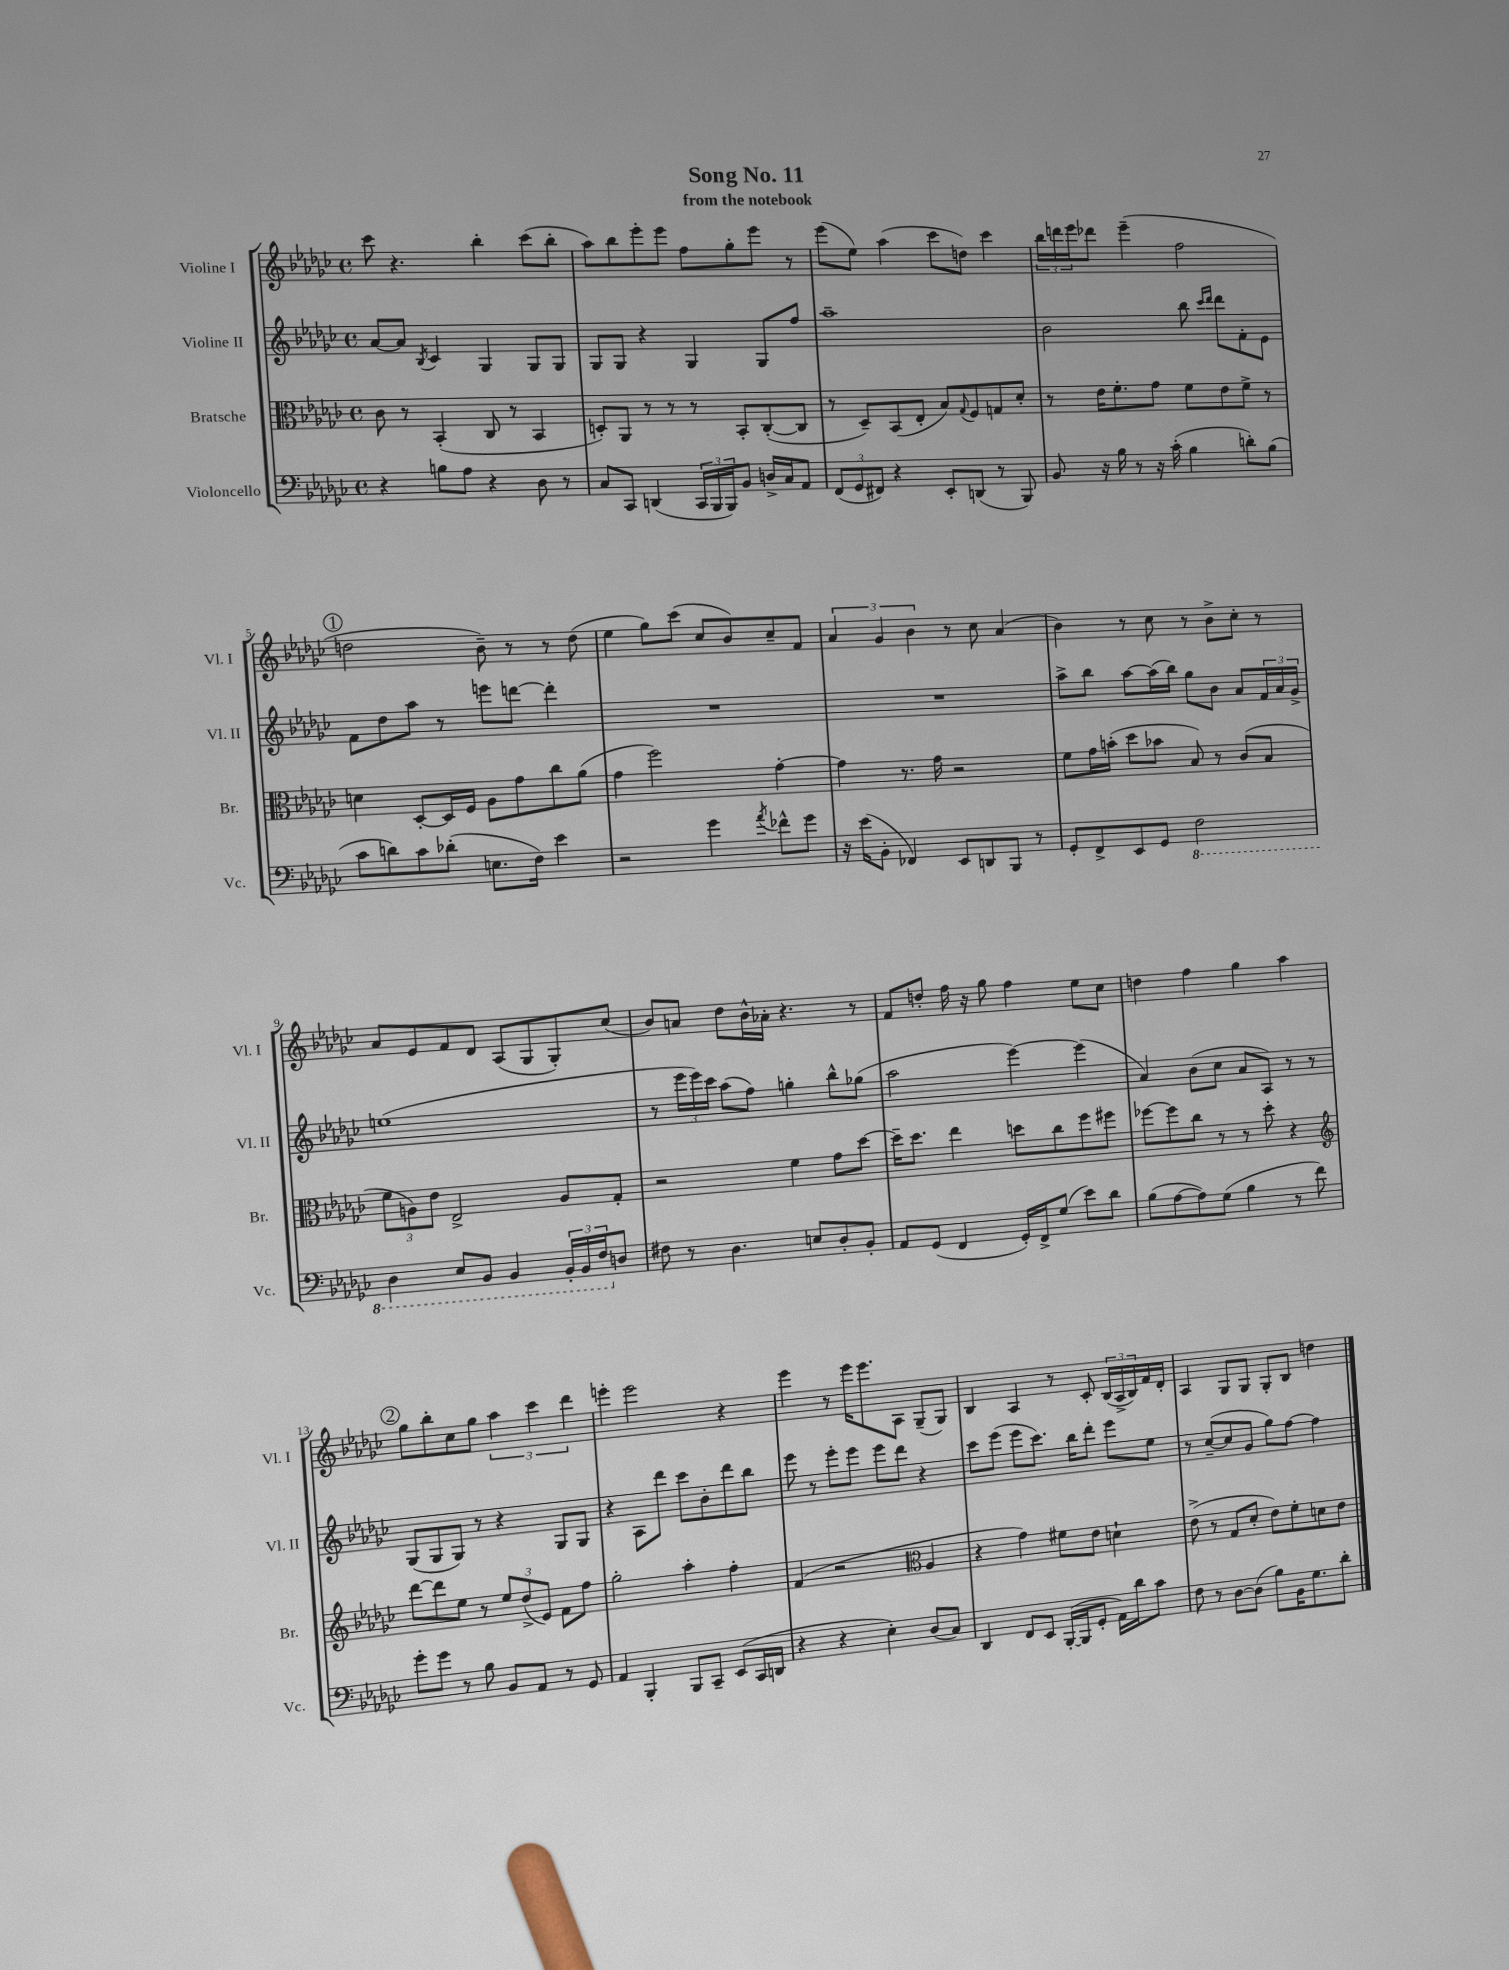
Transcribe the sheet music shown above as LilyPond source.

\header { title = "Song No. 11" subtitle = "from the notebook" }
<<
\new StaffGroup <<
\new Staff = "s0" \with { instrumentName = "Violine I" shortInstrumentName = "Vl. I" } {
    \clef treble \key ges \major \defaultTimeSignature \time 4/4
    ces'''8 r4. bes''4-. ces'''8( bes''8-. |
    aes''8) bes''8 ees'''8-. ees'''8 f''8 ges''8-. ees'''8 r8 |
    ees'''8( ees''8) aes''4( ces'''8 d''8) ces'''4 |
    \tuplet 3/2 { bes''16 d'''16 ees'''16 } des'''8 ees'''4--( f''2 |
    \mark \markup { \circle "1" } d''2 bes'8--) r8 r8 d''8( |
    ees''4 ges''8) ces'''8( ces''8 bes'8) ces''8-- f'8 |
    \tuplet 3/2 { aes'4 ges'4 bes'4 } r8 ces''8 aes'4( |
    bes'4) r8 ces''8 r8 bes'8-> ces''8-. r8 |
    aes'8 ees'8 f'8 des'8 aes8( ges8 ges8-.) ces''8( |
    bes'8) a'8 des''8 bes'16-^ aes'16-. r4. r8 |
    f'8 d''8-. f''16 r16 ges''8 f''4 ees''8 ces''8 |
    d''4 f''4 ges''4 aes''4 |
    \mark \markup { \circle "2" } ges''8 bes''8-. ces''8 ges''8 \tuplet 3/2 { aes''4 ces'''4 des'''4 } |
    e'''4-. e'''2 r4 |
    ees'''4 r8 ees'''16 ees'''8. aes8 ges8--( ges8) |
    bes4 aes4 r8 ces'8-. \tuplet 3/2 { bes16( aes16-> bes16) } f'16 des'16-. |
    aes4 ges8 ges8 ges8-. bes8 d''4 \bar "|." |
}
\new Staff = "s1" \with { instrumentName = "Violine II" shortInstrumentName = "Vl. II" } {
    \clef treble \key ges \major \defaultTimeSignature \time 4/4
    aes'8~ aes'8 \acciaccatura { bes8 } ces'4 ges4 ges8 ges8 |
    ges8 ges8 r4 ges4 ges8 f''8 |
    aes''1-- |
    bes'2 bes''8 \grace { ces'''16 des'''16 } des'''8 f'8-. ees'8 |
    \mark \markup { \circle "1" } f'8 des''8 aes''8 r8 e'''8 d'''8~ d'''4-. |
    R1 |
    R1 |
    aes''8-> bes''8 aes''8~ aes''16( bes''16) ges''8 bes'8 aes'8 \tuplet 3/2 { f'16 aes'16 ges'16-> } |
    e''1( |
    r8 \tuplet 3/2 { ees'''16 ees'''16) ces'''16 } aes''8( f''8) g''4-. bes''8-^ ges''8( |
    aes''2 ees'''4~) ees'''4( |
    aes'4) bes'8( ces''8 aes'8 aes8) r8 r8 |
    \mark \markup { \circle "2" } ges8( ges8 ges8) r8 r4 ges8 ges8 |
    r4 aes8 des'''8 ces'''8 bes'8-. des'''8 bes''8 |
    ees'''8 r8 ees'''8-. ees'''8 ees'''8 des'''8 r4 |
    ces'''8 ees'''8( ees'''8 ces'''8.) bes''16 des'''8-. ees'''8 ees''8 |
    r8 ces''8~--( ces''8 ges'8 ges''8) f''8~ f''4 \bar "|." |
}
\new Staff = "s2" \with { instrumentName = "Bratsche" shortInstrumentName = "Br." } {
    \clef alto \key ges \major \defaultTimeSignature \time 4/4
    ces'8 r8 bes,4-.( ces8 r8 bes,4 |
    d8-.) aes,8 r8 r8 r8 bes,8-. ces8~-.( ces8 |
    r8 des8--) bes,8( ees8-. bes8) \appoggiatura { ges8 } f8 g8 des'8-. |
    r8 ees'16 f'8.-. ges'8 f'8 ees'8 f'8-> r8 |
    \mark \markup { \circle "1" } d'4 des8~-. des16 f16 aes8 ges'8 ces''8 aes'8( |
    ges'4 f''2) ges'4~-. |
    ges'4 r8. ges'16 r2 |
    f'8 ges'16 b'16-.( des''8 bes'8 bes8) r8 ces'8( bes8 |
    \tuplet 3/2 { f'8 a8) ees'8 } ees2-> a8 ges8-. |
    r2 f'4 ges'8 des''8~ |
    des''16-- des''8. ees''4 d''8 ces''8 f''8 fis''8 |
    fes''8~ fes''8 ces''8 r8 r8 des''8-. r4 |
    \mark \markup { \circle "2" } \clef treble des'''8~ des'''8 ees''8 r8 \tuplet 3/2 { ees''8 des''8->( ees'8) } f'8 f''8 |
    ges''2-. aes''4-. f''4-. |
    f'4( r2 \clef alto aes4 |
    r4 ges'4) fis'8 ees'8 d'4-! |
    ees'8->( r8 ges8 des'8-. ees'8) f'8-. d'8 ees'8 \bar "|." |
}
\new Staff = "s3" \with { instrumentName = "Violoncello" shortInstrumentName = "Vc." } {
    \clef bass \key ges \major \defaultTimeSignature \time 4/4
    r4 b8 aes8 r4 des8 r8 |
    ces8 ces,8 d,4( \tuplet 3/2 { ces,16 bes,,16 bes,,16) } bes,8 d16-> ces16 aes,8 |
    \tuplet 3/2 { f,8( ges,8 fis,8) } r4 ees,8-. d,8( r8 bes,,8) |
    bes,8 r16 bes16 r8 r16 ces'16-.( bes4 d'8-.) bes8( |
    \mark \markup { \circle "1" } ces'8 d'8) ces'8 des'8-.( e8. f16) ees'4 |
    r2 ges'4 \acciaccatura { aes'8 } fes'8-^ ges'8 |
    r16 ees'16( bes,8-. fes,4) ees,8 d,8 bes,,8 r8 |
    ges,8-. f,8-> ees,8 ges,8 \ottava #-1 f,2 |
    des,4 ees,8 bes,,8 bes,,4 \tuplet 3/2 { bes,,16-. bes,,16 f,16 \ottava #0 } d8 |
    fis8 r8 des4. e8 des8-. bes,8-. |
    aes,8 ges,8( f,4 ges,16-.) f,16-> ges8( ees'8) des'8 |
    bes8( aes8~ aes8) ges8( bes4 r8 f'8) |
    \mark \markup { \circle "2" } ges'8-. ges'8 r8 bes8 bes,8 aes,8 r8 ges,8 |
    aes,4 bes,,4-. bes,,8 ces,8-- ees,8( ces,16 d,16 |
    r4 r4 ees4-.) des8( ces8) |
    des,4 f,8 ees,8 bes,,16~-.( bes,,16 ges,8-. aes,16) des'16 ces'8 |
    f8 r8 des8~ des8( bes8) bes,16 ges8. des'8-. \bar "|." |
}
>>
>>
